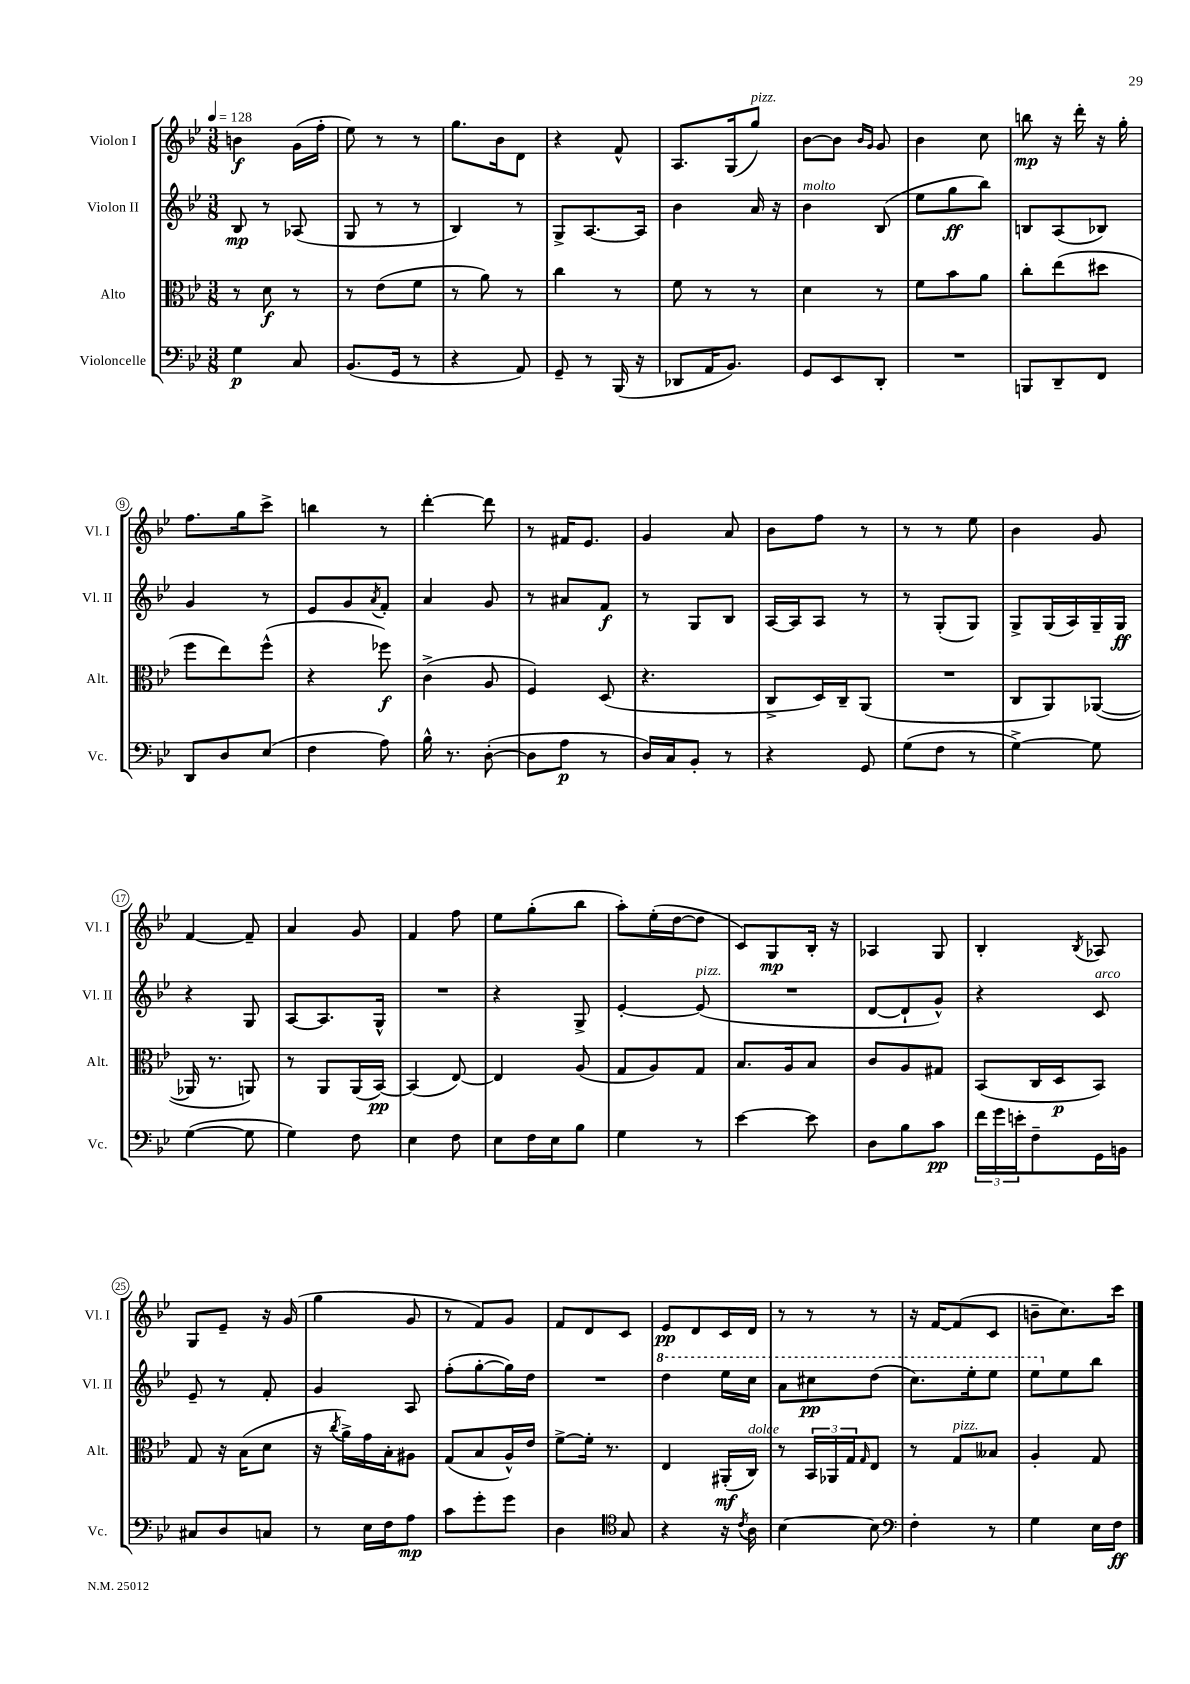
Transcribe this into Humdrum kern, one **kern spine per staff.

**kern	**dynam	**kern	**dynam	**kern	**dynam	**kern	**dynam
*part4	*part4	*part3	*part3	*part2	*part2	*part1	*part1
*staff4	*staff4	*staff3	*staff3	*staff2	*staff2	*staff1	*staff1
*I"Violoncelle	*	*I"Alto	*	*I"Violon II	*	*I"Violon I	*
*I'Vc.	*	*I'Alt.	*	*I'Vl. II	*	*I'Vl. I	*
*clefF4	*	*clefC3	*	*clefG2	*	*clefG2	*
*k[b-e-]	*	*k[b-e-]	*	*k[b-e-]	*	*k[b-e-]	*
*M3/8	*	*M3/8	*	*M3/8	*	*M3/8	*
*MM128	*	*MM128	*	*MM128	*	*MM128	*
=1	=1	=1	=1	=1	=1	=1	=1
4G\	p	8r	.	8B-/	mp	4bn\	f
.	.	8d\	f	8r	.	.	.
8C/	.	8r	.	(8A-X/	.	(16g\LL	.
.	.	.	.	.	.	16ff'\JJ	.
=2	=2	=2	=2	=2	=2	=2	=2
(8.BB-/L	.	8r	.	8G/	.	8ee-\)	.
.	.	(8e-\L	.	8r	.	8r	.
16GG/Jk	.	.	.	.	.	.	.
8r	.	8f\J	.	8r	.	8r	.
=3	=3	=3	=3	=3	=3	=3	=3
4r	.	8r	.	4B-/)	.	8.gg\L	.
.	.	8a\)	.	.	.	.	.
.	.	.	.	.	.	16b-\k	.
8AA/)	.	8r	.	8r	.	8d\J	.
=4	=4	=4	=4	=4	=4	=4	=4
8GG~/	.	4cc\	.	8G^/L	.	4r	.
8r	.	.	.	[8.A/	.	.	.
(16BBB-/	.	8r	.	.	.	8f^^/	.
16r	.	.	.	16A/Jk]	.	.	.
=5	=5	=5	=5	=5	=5	=5	=5
8DD-X/L	.	8f\	.	4b-\	.	8.A/L	.
16AA/K	.	8r	.	.	.	.	.
8.BB-/J)	.	.	.	.	.	(16G/k	.
!	!	!	!	!	!	!LO:TX:a:i:t=pizz.	!
.	.	8r	.	16a/	.	8gg/J)	.
.	.	.	.	16r	.	.	.
=6	=6	=6	=6	=6	=6	=6	=6
!	!	!	!	!LO:TX:a:i:t=molto	!	!	!
8GG/L	.	4d\	.	4b-\	.	[8b-\L	.
8EE-/	.	.	.	.	.	8b-\J]	.
.	.	.	.	.	.	16qqb-/LL	.
.	.	.	.	.	.	16qqg/JJ	.
8DD'/J	.	8r	.	(8B-/	.	8g/	.
=7	=7	=7	=7	=7	=7	=7	=7
4.r	.	8f\L	.	8ee-\L	.	4b-\	.
.	.	8b-\	.	8gg\	ff	.	.
.	.	8a\J	.	8bb-\J)	.	8cc\	.
=8	=8	=8	=8	=8	=8	=8	=8
8BBBn/L	.	8cc'\L	.	8Bn/L	.	8bbn\	mp
8DD~/	.	(8ee-\	.	(8A/	.	16r	.
.	.	.	.	.	.	16ddd'\	.
8FF/J	.	8dd#X\J	.	8B-X/J)	.	16r	.
.	.	.	.	.	.	16gg'\	.
!!LO:LB:g=z
=9	=9	=9	=9	=9	=9	=9	=9
8DD/L	.	8ff\L	.	4g/	.	8.ff\L	.
8D/	.	8ee-\)	.	.	.	.	.
.	.	.	.	.	.	16gg\k	.
(8E-/J	.	(8ff^^\J	.	8r	.	8ccc^\J	.
=10	=10	=10	=10	=10	=10	=10	=10
4F\	.	4r	.	8e-/L	.	4bbn\	.
.	.	.	.	8g/	.	.	.
.	.	.	.	8qa/	.	.	.
8A\)	.	8ff-X\)	f	8f'/J	.	8r	.
=11	=11	=11	=11	=11	=11	=11	=11
16B-^^\	.	(4c^\	.	4a/	.	[4ddd'\	.
8.r	.	.	.	.	.	.	.
([8D'\	.	8A/	.	8g/	.	8ddd\]	.
=12	=12	=12	=12	=12	=12	=12	=12
8D\L]	.	4F/)	.	8r	.	8r	.
8A\J	p	.	.	8a#X/L	.	16f#X/KL	.
.	.	.	.	.	.	8.e-/J	.
8r	.	(8D/	.	8f/J	f	.	.
=13	=13	=13	=13	=13	=13	=13	=13
16D/LL)	.	4.r	.	8r	.	4g/	.
16C/J	.	.	.	.	.	.	.
8BB-'/J	.	.	.	8G/L	.	.	.
8r	.	.	.	8B-/J	.	8a/	.
=14	=14	=14	=14	=14	=14	=14	=14
4r	.	8C^/L	.	[16A/LL	.	8b-\L	.
.	.	.	.	16A/J]	.	.	.
.	.	16D/L)	.	8A/J	.	8ff\J	.
.	.	16C~/J	.	.	.	.	.
8GG/	.	(8AA/J	.	8r	.	8r	.
=15	=15	=15	=15	=15	=15	=15	=15
(8G\L	.	4.r	.	8r	.	8r	.
8F\J	.	.	.	(8G'/L	.	8r	.
8r	.	.	.	8G/J)	.	8ee-\	.
=16	=16	=16	=16	=16	=16	=16	=16
[4G^\)	.	8C/L	.	8G^/L	.	4b-\	.
.	.	8AA/)	.	(16G/L	.	.	.
.	.	.	.	16A/)	.	.	.
8G\]	.	([8AA-X/J	.	16G~/	.	8g/	.
.	.	.	.	16G/JJ	ff	.	.
!!LO:LB:g=z
=17	=17	=17	=17	=17	=17	=17	=17
([4G\	.	16AA-X/]	.	4r	.	[4f/	.
.	.	8.r	.	.	.	.	.
8G\]	.	8AAn/)	.	8G/	.	8f~/]	.
=18	=18	=18	=18	=18	=18	=18	=18
4G\)	.	8r	.	[8A/L	.	4a/	.
.	.	8AA/L	.	8.A/]	.	.	.
8F\	.	(16AA/L	.	.	.	8g/	.
.	.	[16BB-/JJ)	pp	16G^^/Jk	.	.	.
=19	=19	=19	=19	=19	=19	=19	=19
4E-\	.	(4BB-/]	.	4.r	.	4f/	.
8F\	.	[8E-/)	.	.	.	8ff\	.
=20	=20	=20	=20	=20	=20	=20	=20
8E-\L	.	4E-/]	.	4r	.	8ee-\L	.
16F\L	.	.	.	.	.	(8gg'\	.
16E-\J	.	.	.	.	.	.	.
8B-\J	.	(8A/	.	8G^/	.	8bb-\J	.
=21	=21	=21	=21	=21	=21	=21	=21
4G\	.	8G/L	.	[4e-'/	.	8aa'\L)	.
.	.	8A/)	.	.	.	(16ee-'\L	.
.	.	.	.	.	.	[16dd\J	.
!	!	!	!	!LO:TX:a:i:t=pizz.	!	!	!
8r	.	8G/J	.	(8e-/]	.	8dd\J]	.
=22	=22	=22	=22	=22	=22	=22	=22
[4e-\	.	8.B-/L	.	4.r	.	8c/L)	.
.	.	.	.	.	.	8G/	mp
.	.	16A/k	.	.	.	.	.
8e-\]	.	8B-/J	.	.	.	16B-'/Jk	.
.	.	.	.	.	.	16r	.
=23	=23	=23	=23	=23	=23	=23	=23
8D\L	.	8c/L	.	[8d/L	.	4A-X/	.
8B-\	.	8A/	.	8d`/]	.	.	.
8c\J	pp	8G#X/J	.	8g^^/J)	.	8G/	.
=24	=24	=24	=24	=24	=24	=24	=24
24f\LL	.	(8BB-/L	.	4r	.	4B-'/	.
24g\	.	.	.	.	.	.	.
24en'\J	.	.	.	.	.	.	.
8F~\	.	16C/L	.	.	.	.	.
.	.	16D/J	p	.	.	.	.
.	.	.	.	.	.	8qB-/	.
!	!	!	!	!LO:TX:a:i:t=arco	!	!	!
16GG\L	.	8BB-/J)	.	8c/	.	8A-X/	.
16BBn\JJ	.	.	.	.	.	.	.
!!LO:LB:g=z
=25	=25	=25	=25	=25	=25	=25	=25
8C#X/L	.	8G/	.	8e-~/	.	8G/L	.
8D/	.	16r	.	8r	.	8e-~/J	.
.	.	(16B-\KL	.	.	.	.	.
8Cn/J	.	8d\J	.	8f'/	.	16r	.
.	.	.	.	.	.	(16g/	.
=26	=26	=26	=26	=26	=26	=26	=26
8r	.	16r	.	4g/	.	4gg\	.
.	.	8qcc/	.	.	.	.	.
.	.	16a^\LL)	.	.	.	.	.
16E-\LL	.	16g\	.	.	.	.	.
16F\J	.	16B-'\J	.	.	.	.	.
8A\J	mp	8A#X\J	.	8A/	.	8g/	.
=27	=27	=27	=27	=27	=27	=27	=27
8c\L	.	(8G/L	.	(8ff'\L	.	8r	.
8g'\	.	8B-/	.	[8gg'\	.	8f/L)	.
8g\J	.	16A^^/L)	.	16gg\L])	.	8g/J	.
.	.	16e-/JJ	.	16dd\JJ	.	.	.
=28	=28	=28	=28	=28	=28	=28	=28
4D\	.	[8f^\L	.	4.r	.	8f/L	.
.	.	16f'\Jk]	.	.	.	8d/	.
.	.	8.r	.	.	.	.	.
*clefC4	*	*	*	*	*	*	*
8G/	.	.	.	.	.	8c/J	.
=29	=29	=29	=29	=29	=29	=29	=29
*	*	*	*	*8va	*	*	*
4r	.	4E-/	.	4ddd\	.	8e-/L	pp
.	.	.	.	.	.	8d/	.
16r	.	(16AA#X'/LL	mf	16eee-\LL	.	16c/L	.
8qc/	.	.	.	.	.	.	.
!	!	!LO:TX:a:i:t=dolce	!	!	!	!	!
16A\	.	16C/JJ)	.	16ccc\JJ	.	16d/JJ	.
=30	=30	=30	=30	=30	=30	=30	=30
[4B-\	.	8r	.	8aa\L	.	8r	.
.	.	24BB-/LL	.	8ccc#X\	pp	8r	.
.	.	24AA-X/	.	.	.	.	.
.	.	24G/J	.	.	.	.	.
.	.	16qqG/	.	.	.	.	.
8B-\]	.	8E-/J	.	(8ddd\J	.	8r	.
=31	=31	=31	=31	=31	=31	=31	=31
*clefF4	*	*	*	*	*	*	*
4F'\	.	8r	.	8.ccc\L)	.	16r	.
.	.	.	.	.	.	[16f/KL	.
!	!	!LO:TX:a:i:t=pizz.	!	!	!	!	!
.	.	8G/L	.	.	.	(8f/]	.
.	.	.	.	16eee-'\k	.	.	.
8r	.	8B--X/J	.	8eee-\J	.	8c/J	.
=32	=32	=32	=32	=32	=32	=32	=32
4G\	.	4A'/	.	8eee-\L	.	8bn~\L	.
*	*	*	*	*X8va	*	*	*
.	.	.	.	8ee-\	.	8.cc\)	.
16E-\LL	.	8G/	.	8bb-\J	.	.	.
16F\JJ	ff	.	.	.	.	16ccc\Jk	.
==	==	==	==	==	==	==	==
*-	*-	*-	*-	*-	*-	*-	*-
